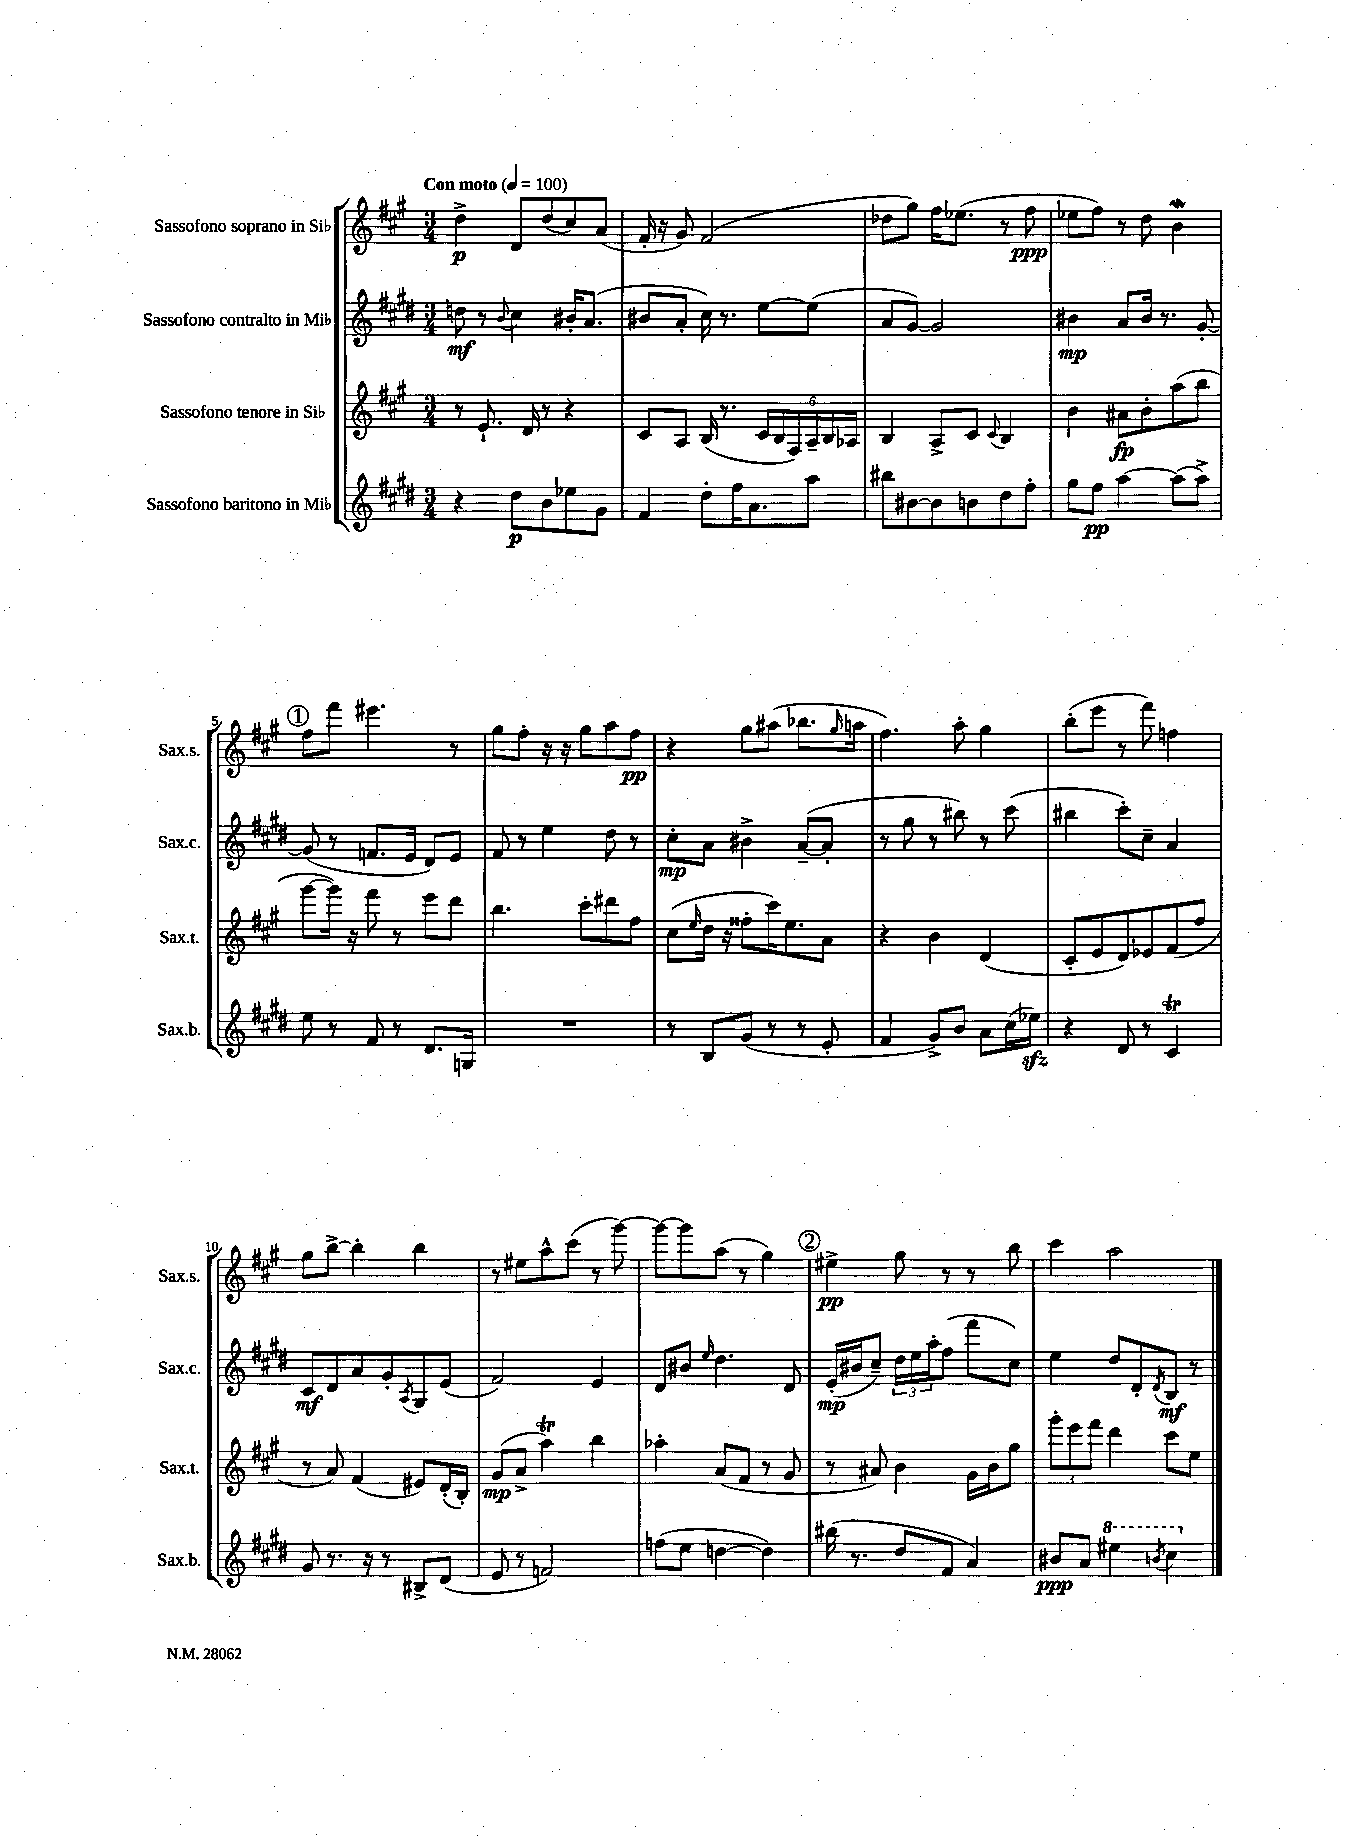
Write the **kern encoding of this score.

**kern	**kern	**kern	**kern
*staff4	*staff3	*staff2	*staff1
*clefG2	*clefG2	*clefG2	*clefG2
*k[f#c#g#d#]	*k[f#c#g#]	*k[f#c#g#d#]	*k[f#c#g#]
*M3/4	*M3/4	*M3/4	*M3/4
*MM100	*MM100	*MM100	*MM100
4r	8r	8dd	4dd^
.	8.e`	8r	.
.	.	8qqb	.
8dd#	.	4cc#	8d
.	16d	.	.
8b	8r	.	(8dd
8ee-	4r	16b#'	8cc#)
.	.	(8.a	.
8g#	.	.	(8a
=	=	=	=
4f#	8c#	8b#	16f#'
.	.	.	16r
.	8A	8a'	8g#)
8dd#'	(16B	16cc#)	(2f#
.	8.r	8.r	.
16ff#	.	.	.
8.a	.	.	.
.	24c#	[8ee	.
.	24B	.	.
.	24F#)	.	.
8aa	24A~	(8ee]	.
.	24B	.	.
.	24A-	.	.
=	=	=	=
8bb#	4B	8a	8dd-
[8b#	.	[8g#)	8gg#)
8b#]	8A^	2g#]	16ff#
.	.	.	(8.ee-
8b	8c#	.	.
.	8qqc#	.	.
8dd#	4B	.	8r
8ff#'	.	.	8ff#
=	=	=	=
8gg#	4b	4b#	8ee-
8ff#	.	.	8ff#)
[4aa	8a#	8a	8r
.	8b'	16b#	8dd
.	.	8.r	.
(8aa]	(8aa	.	4b
8aa^)	8bb	[8g#'	.
=	=	=	=
8ee	[8ggg#	(8g#]	8ff#
8r	16ggg#])	8r	8fff#
.	16r	.	.
8f#	8fff#	8.f	4.eee#
8r	8r	.	.
.	.	16e	.
8.d#	8eee	8d#)	.
.	8ddd	8e	8r
16G	.	.	.
=	=	=	=
2.r	4.bb	8f#	8gg#
.	.	8r	8ff#'
.	.	4ee	16r
.	.	.	16r
.	8ccc#'	.	8gg#
.	8ddd#	8dd#	8aa
.	8ff#	8r	8ff#
=	=	=	=
8r	(8cc#	8cc#'	4r
.	16qqee	.	.
8B	16dd	8a	.
.	16r	.	.
(8g#	8ff##'	4b#^	8gg#
8r	16ccc#)	.	(8aa#
.	8.ee	.	.
8r	.	([8a~	8.bb-
8e'	8a	8a']	.
.	.	.	16qqgg#
.	.	.	16aa
=	=	=	=
4f#	4r	8r	4.ff#)
.	.	8gg#	.
8g#^)	4b	8r	.
8b	.	8bb#)	8aa'
8a	(4d	8r	4gg#
(16cc#	.	(8ccc#	.
16ee-)	.	.	.
=	=	=	=
4r	8c#'	4bb#	(8bb'
.	8e	.	8eee
8d#	8d)	8ccc#')	8r
8r	8e-	8cc#~	8fff#)
4c#	(8f#	4a	4ff
.	8ff#	.	.
=	=	=	=
8g#	8r	8c#	8gg#
8.r	8a)	8d#	[8bb^
.	(4f#	8a	4bb']
16r	.	.	.
8r	.	8g#'	.
.	.	8qA	.
8B#^	8e#)	8G#	4bb
(8d#	(16d'	(8e	.
.	16B')	.	.
=	=	=	=
8e	(8g#	2f#)	8r
8r	8a^	.	8ee#
2f)	4aa)	.	8aa^^
.	.	.	(8ccc#
.	4bb	4e	8r
.	.	.	[8ggg#)
=	=	=	=
(8ff	4aa-'	8d#	8ggg#_
8ee	.	8b#	8ggg#]
.	.	16qqee	.
[4dd	(8a	4.dd#	(8aa
.	8f#	.	8r
4dd])	8r	.	4gg#)
.	8g#	8d#	.
=	=	=	=
(16bb#	8r	(16e'	4ee#^
8.r	.	16b#	.
.	8a#)	8cc#~)	.
8dd#	4b	24dd#	8gg#
.	.	24ee	.
.	.	24aa'	.
8f#	.	(8ff#	8r
4a)	16g#	8fff#	8r
.	16b	.	.
.	8gg#	8cc#)	8bb
=	=	=	=
8b#	12ggg#'	4ee	4ccc#
.	12eee	.	.
8a	.	.	.
.	12fff#	.	.
4eee#	4ddd	8dd#	2aa
.	.	8d#'	.
8qbb	.	8qd#	.
4ccc#	8ccc#	8B	.
.	8ee	8r	.
==	==	==	==
*-	*-	*-	*-
